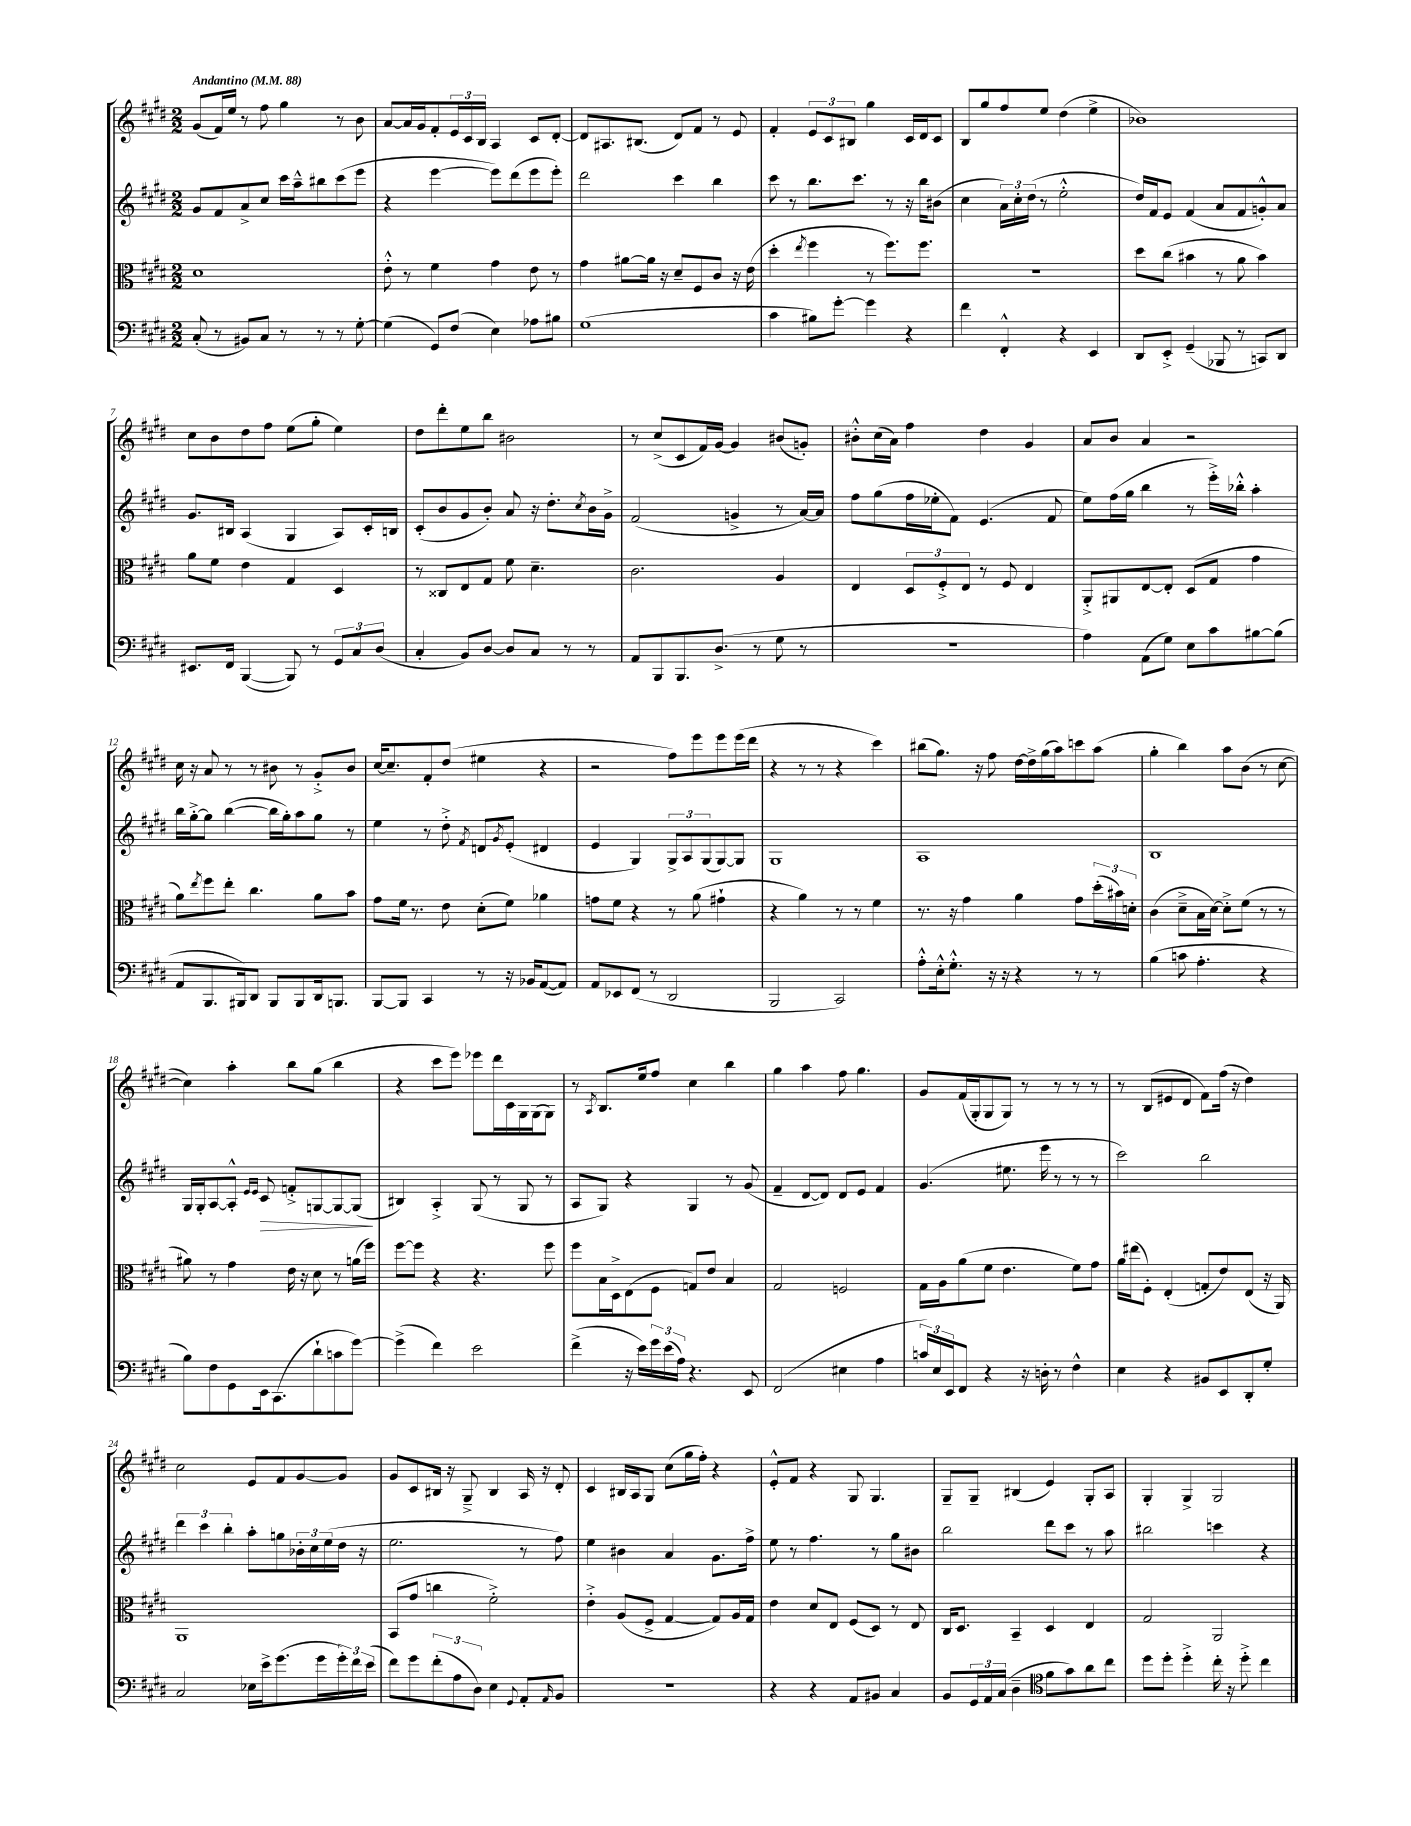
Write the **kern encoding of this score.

**kern	**kern	**kern	**kern
*staff4	*staff3	*staff2	*staff1
*clefF4	*clefC3	*clefG2	*clefG2
*k[f#c#g#d#]	*k[f#c#g#d#]	*k[f#c#g#d#]	*k[f#c#g#d#]
*M2/2	*M2/2	*M2/2	*M2/2
*MM88	*MM88	*MM88	*MM88
(8C#'	1d#	8g#	(8g#
8r	.	8f#	16f#)
.	.	.	16ee
8BB#)	.	8a^	8r
8C#	.	8cc#	8ff#
8r	.	16ccc#	4gg#
.	.	16aa~^^	.
8r	.	8bb#	.
8r	.	(8ccc#	8r
[8G#'	.	8eee	8b
=	=	=	=
(4G#]	8e'^^	4r	[8a
.	8r	.	16a]
.	.	.	16g#
8GG#)	4f#	[4eee	8f#'
(8F#	.	.	24e
.	.	.	24c#
.	.	.	24B
4E)	4g#	8eee])	4A
.	.	(8ddd#	.
8A-	8e	8eee	8c#
8B#	8r	8eee')	[8d#'
=	=	=	=
(1G#	4g#	2ddd#	8d#]
.	.	.	8.A#
.	[8a#	.	.
.	.	.	(8.B#
.	16a#]	.	.
.	16r	.	.
.	8d#~	4ccc#	8d#)
.	8F#	.	8f#
.	8c#	4bb	8r
.	16r	.	8e
.	(16e	.	.
=	=	=	=
4c#	4dd#'	8ccc#	4f#'
.	.	8r	.
.	8qee	.	.
8B#)	4ff#	8.bb	12e
.	.	.	12c#
[8g#'	.	.	.
.	.	.	12B#
.	.	8.ccc#	.
4g#]	8r	.	4gg#
.	8.ff#)	8r	.
4r	.	16r	16c#
.	8.ff#	16bb	16d#
.	.	(8b#	8c#
=	=	=	=
4f#	1r	4cc#	8B
.	.	.	8gg#
4FF#'^^	.	24a)	8ff#
.	.	24cc#'	.
.	.	(24dd#	.
.	.	8r	8ee
4r	.	2ee'^^	(4dd#
4EE	.	.	4ee^
=	=	=	=
8DD#	8dd#	16dd#)	1b-)
.	.	16f#	.
8EE'^	(8cc#	8e	.
(4GG#~	4b#	(4f#	.
8BBB-	8r	8a	.
8r	8a	8f#	.
8CC)	4b#)	8g'^^)	.
8DD#	.	8a	.
=	=	=	=
8.EE#	8a	8.g#	8cc#
.	8f#	.	8b
16FF#	.	16B#	.
([4BBB	4e	(4A	8dd#
.	.	.	8ff#
8BBB])	4G#	4G#	(8ee
8r	.	.	8gg#'
12GG#	4D#	8A)	4ee)
12C#	.	.	.
.	.	16c#'	.
(12D#	.	.	.
.	.	16B	.
=	=	=	=
4C#'	8r	(8c#'	8dd#
.	8C##	8b	8ddd#'
8BB)	8E	8g#	8ee
[8D#	8G#	8b')	8bb
8D#]	8f#	8a	2b#
8C#	4.d#~	16r	.
.	.	8.dd#'	.
8r	.	.	.
.	.	8qcc#	.
8r	.	16b	.
.	.	16g#^	.
=	=	=	=
8AA	2.c#	(2f#	8r
8BBB	.	.	(8cc#^
8.BBB	.	.	8c#
.	.	.	16f#)
(8.D#^	.	.	[16g#
.	.	4g^	4g#]
8r	.	.	.
8G#	4A	8r	(8b#
8r	.	[16a)	8g')
.	.	16a]	.
=	=	=	=
1r	4E	8ff#	8b#'^^
.	.	(8gg#	(16cc#
.	.	.	16a)
.	12D#	16ff#	4ff#
.	.	16ee-'	.
.	12F#'^	.	.
.	.	8f#)	.
.	12E	.	.
.	8r	(4.e	4dd#
.	8F#	.	.
.	4E	.	4g#
.	.	8f#	.
=	=	=	=
4A)	8AA'^	8ee)	8a
.	8AA#	(16ff#	8b
.	.	16gg#	.
(8AA	[8E	4bb	4a
8G#)	8E']	.	.
8E	(8D#	8r	2r
8c#	8G#	16eee'^)	.
.	.	16bb-'^^	.
[8B#	4g#	4aa'	.
(8B#]	.	.	.
=	=	=	=
8AA	8a)	16bb	16cc#
.	.	[16gg#'^	16r
.	8qee	.	.
8.BBB	8ff#	8gg#]	8a
.	8ee'	([4bb	8r
16BBB#)	.	.	.
8DD#	4.cc#	.	8r
8BBB#	.	16bb]	8b#
.	.	16gg#')	.
8BBB#	.	8aa	8r
16DD#	8a	8gg#	8g#'^
8.BBB	.	.	.
.	8b	8r	8b#
=	=	=	=
[8BBB	8g#	4ee	[16cc#
.	.	.	8.cc#~]
8BBB]	16f#	.	.
.	8.r	.	.
4CC#	.	8r	8f#'
.	8e	8dd#'^	(8dd#
.	.	8qf#	.
8r	(8d#'	8d	4ee#
.	.	8qg#	.
16r	8f#)	(8e'	.
16BB-	.	.	.
([8AA	4a-	4d#	4r
8AA])	.	.	.
=	=	=	=
8AA	8g	4e	2r
8EE-	8f#	.	.
(8FF#	4r	4G#)	.
8r	.	.	.
2DD#	8r	12G#^	8ff#)
.	.	12A	.
.	(8a	.	8eee
.	.	(12G#	.
.	4g#`	[8G#)	8eee
.	.	8G#]	(16eee
.	.	.	16ddd#
=	=	=	=
2BBB	4r	1G#	4r
.	4a)	.	8r
.	.	.	8r
2CC#)	8r	.	4r
.	8r	.	.
.	4f#	.	4ccc#)
=	=	=	=
8A'^^	8.r	1A	(8bb#
16E'^^	.	.	8.gg#)
8.G#'^^	16r	.	.
.	4g#	.	.
.	.	.	16r
16r	.	.	8ff#
16r	.	.	.
4r	4a	.	[16dd#
.	.	.	16dd#^]
.	.	.	(16gg#
.	.	.	16aa)
8r	8g#	.	8ccc
8r	(24dd#'	.	(8aa
.	24b#)	.	.
.	24d'	.	.
=	=	=	=
(4B	(4c#	1B	4gg#'
8c	8d#~^	.	4bb)
4.A'	16B	.	.
.	[16d#)	.	.
.	8d#'^]	.	8aa
.	(8f#	.	(8b
4r	8r	.	8r
.	8r	.	[8cc#
=	=	=	=
8B)	8a#)	16G#	4cc#])
.	.	16G#'	.
8F#	8r	[8A	.
8GG#	4g#	8A'^^]	4aa'
.	.	16qqe	.
.	.	16qqe	.
16EE	.	8c#	.
(8.CC#	.	.	.
.	16e	8f'^	8bb
.	16r	.	.
8d#`	8d#	[8G	(8gg#
8c	8r	8G_	4bb
[8g#)	(16a	(8G]	.
.	16ff#)	.	.
=	=	=	=
(4g#^]	[8ff#	4B#)	4r
.	8ff#]	.	.
4f#)	4r	4A'^	8ccc#
.	.	.	8eee)
2e	4.r	(8G#	8eee-
.	.	8r	16ddd#
.	.	.	16c#
.	.	8G#	16G#
.	.	.	(16G#
.	8ff#	8r	8G#)
=	=	=	=
(4f#^	8ff#	8A	8r
.	.	.	8qA
.	16B	8G#)	8.B
.	16D#^	.	.
16r	(8E	4r	.
16e)	.	.	16ee
24g#	8F#	.	8ff#
(24e	.	.	.
24A)	.	.	.
4.r	8G)	4G#	4cc#
.	8e	.	.
.	4B	8r	4bb
8EE	.	(8g#	.
=	=	=	=
(2FF#	2G#	4f#~	4gg#
.	.	[8d#	4aa
.	.	8d#])	.
4E#	2F	8d#	8ff#
.	.	8e	4.gg#
4A	.	4f#	.
=	=	=	=
24c)	16G#	(4.g#	8g#
24E	.	.	.
.	16A	.	.
24EE	.	.	.
8FF#	(8a	.	(16f#
.	.	.	16G#'
4r	8f#	.	8G#
.	4.e	8.ee#	8G#)
16r	.	.	8r
16D'	.	16eee	.
8r	.	8r	8r
4F#^^	8f#)	8r	8r
.	8g#	8r	8r
=	=	=	=
4E	16a	2ccc#)	8r
.	(16ee#	.	.
.	8F#')	.	(8B
4r	(4E'	.	8e#
.	.	.	8d#
8BB#	8G'	2bb	8f#)
8EE	8e)	.	(16ff#
.	.	.	16r
8DD#'	(8E	.	4dd#)
8G#'	16r	.	.
.	16AA)	.	.
=	=	=	=
2C#	1AA	6ddd#	2cc#
.	.	6ccc#	.
.	.	6bb'	.
16E-	.	8aa'	8e
16e^	.	.	.
(8.g#	.	8gg	8f#
.	.	24b-'	[8g#
.	.	24cc#	.
16g#	.	.	.
.	.	(24ee	.
24g#')	.	16dd#	8g#]
24f#	.	.	.
.	.	16r	.
(24e	.	.	.
=	=	=	=
8f#)	(8BB	2.ee	8g#
8g#	8g#	.	8c#
(12f#'	4cc	.	16B#
.	.	.	16r
12A	.	.	.
.	.	.	8G#~^
12D#)	.	.	.
4E	2f#'^)	.	4B#
8qqGG#	.	.	.
8AA'	.	8r	16A
.	.	.	16r
16qqAA	.	.	.
8BB	.	8ff#)	8d#'
=	=	=	=
1r	4e'^	4ee	4c#
.	(8A	4b#	16B#
.	.	.	16A
.	8F#^	.	8G#
.	[4G#	4a	(8cc#
.	.	.	16gg#
.	.	.	16ff#')
.	8G#])	8.g#	4r
.	16A	.	.
.	16G#	16ff#^	.
=	=	=	=
4r	4e	8ee	8e'^^
.	.	8r	8f#
4r	8d#	4.ff#	4r
.	8E	.	.
8AA	(8F#	.	8G#
8BB#	8D#)	8r	4.G#
4C#	8r	8gg#	.
.	8E	8b#	.
=	=	=	=
8BB	16C#	2bb	8G#~
.	8.D#	.	.
24GG#	.	.	8G#~
24AA	.	.	.
(24C#	.	.	.
4D#~	4BB~	.	(4B#
*clefC4	*	*	*
8f#	4D#	8ddd#	4e)
8g#)	.	8ccc#	.
8a	4E	8r	8G#'
8cc#	.	8aa	8A
=	=	=	=
8dd#	2G#	2bb#	4G#'
8dd#'	.	.	.
4dd#'^	.	.	4G#^
16cc#'	2AA	4ccc	2G#
16r	.	.	.
8dd#'^	.	.	.
4cc#	.	4r	.
==	==	==	==
*-	*-	*-	*-
